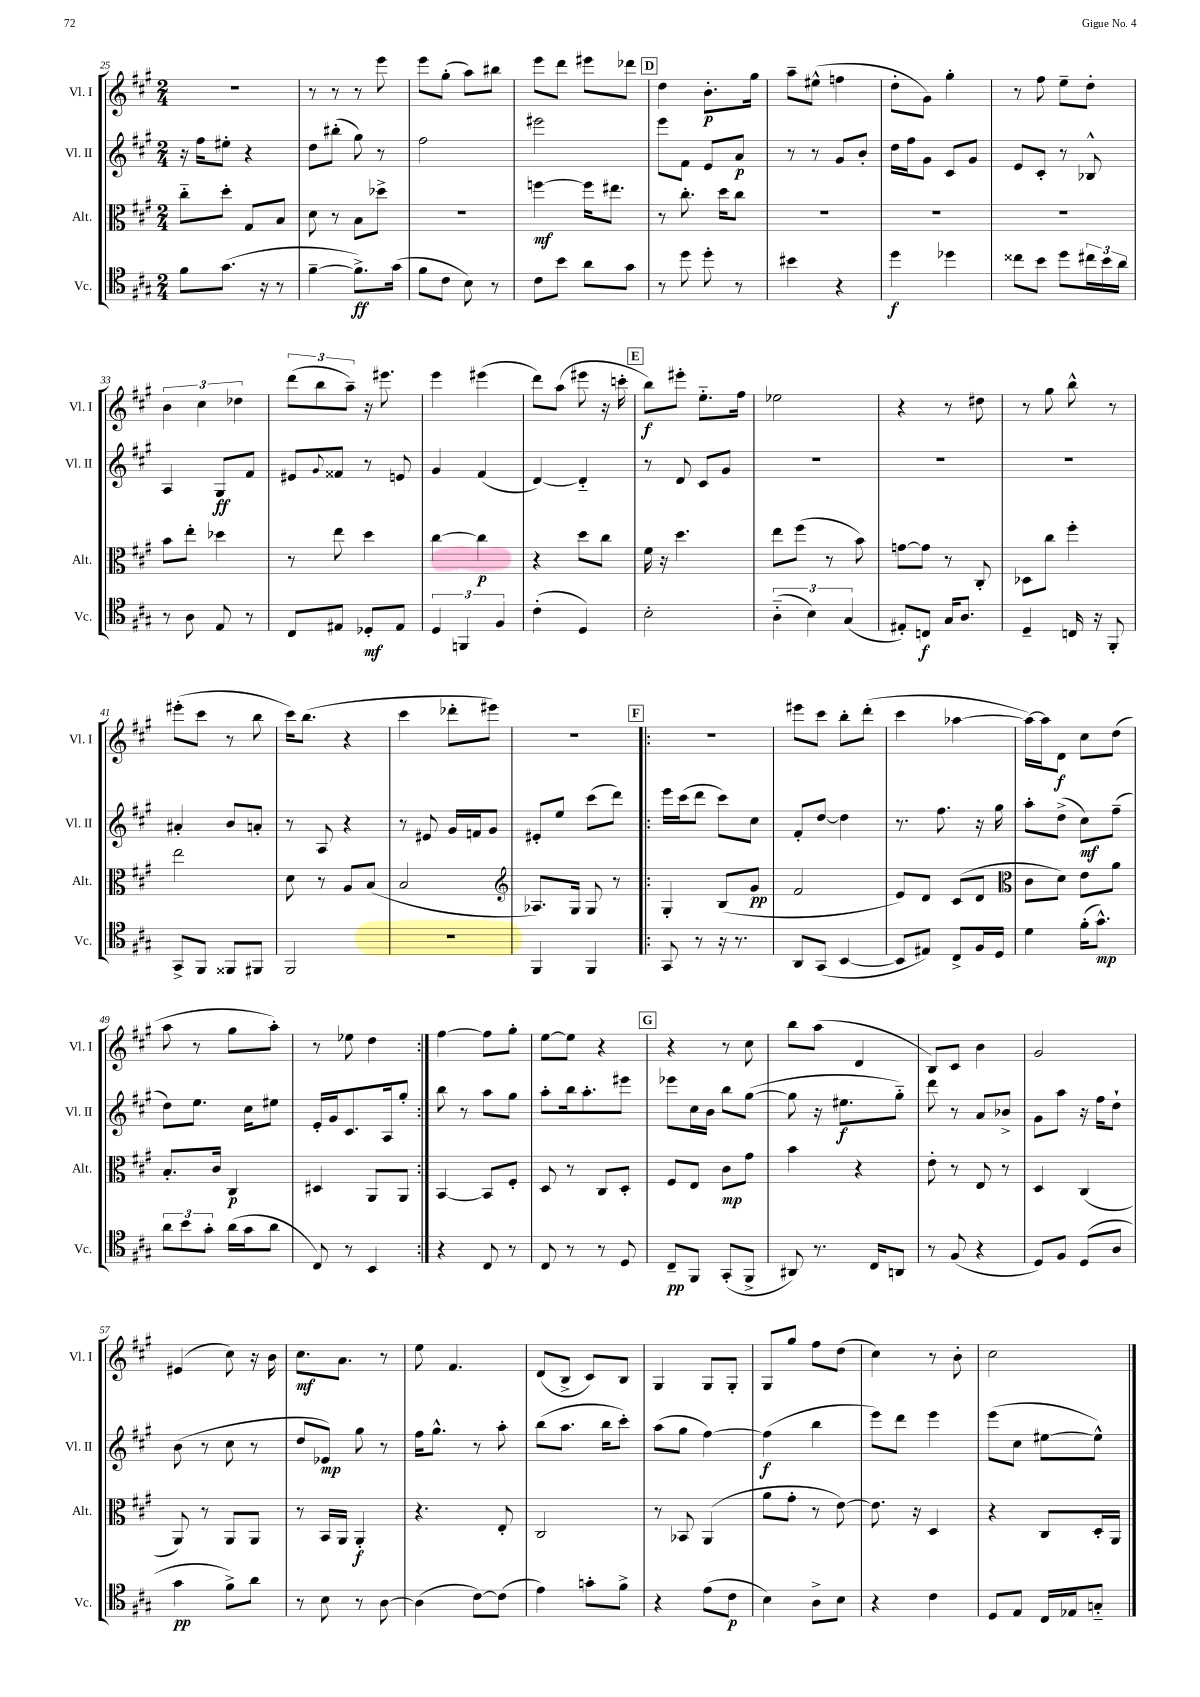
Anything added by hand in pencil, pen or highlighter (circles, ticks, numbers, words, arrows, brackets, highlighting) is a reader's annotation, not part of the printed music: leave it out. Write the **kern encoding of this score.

**kern	**kern	**kern	**kern
*staff4	*staff3	*staff2	*staff1
*clefC4	*clefC3	*clefG2	*clefG2
*k[f#c#g#]	*k[f#c#g#]	*k[f#c#g#]	*k[f#c#g#]
*M2/4	*M2/4	*M2/4	*M2/4
8f#	8cc#'~	16r	2r
.	.	16ff#	.
(8.g#	8dd'	8ee#'	.
.	8G#	4r	.
16r	.	.	.
8r	8B	.	.
=	=	=	=
[4f#~	8d	8dd	8r
.	8r	(8bb#'	8r
8.f#^])	8B	8gg#)	8r
.	8dd-^	8r	8eee
(16g#	.	.	.
=	=	=	=
8f#	2r	2ff#	8eee
8c#	.	.	(8gg#'
8B)	.	.	8aa)
8r	.	.	8bb#
=	=	=	=
8c#	[4ff	2eee#	8eee
8b	.	.	8ddd
8a	16ff]	.	8eee#
.	8.ee#	.	.
8g#	.	.	8ddd-
=	=	=	=
8r	8r	8eee	4dd
8dd	8.cc#'	8f#	.
8dd'	.	8e	8.b'
.	16dd	.	.
8r	8cc#	8a	.
.	.	.	16gg#
=	=	=	=
4b#	2r	8r	8aa~
.	.	8r	(8ee#^^
4r	.	8g#	4ff
.	.	8b'	.
=	=	=	=
4dd	2r	16dd	8dd'
.	.	16ff#	.
.	.	8g#	8g#)
4dd-	.	8c#	4gg#'
.	.	8g#	.
=	=	=	=
8cc##	2r	8e	8r
8b	.	8c#'	8ff#
8dd	.	8r	8ee~
24cc#	.	8B-^^	8dd'
24b	.	.	.
24a	.	.	.
=	=	=	=
8r	8b	4A	6b
8A	8ee'	.	.
.	.	.	6cc#
8E	4dd-	8G#	.
.	.	.	6dd-
8r	.	8f#	.
=	=	=	=
8C#	8r	8e#	(12ddd
.	.	.	12bb
.	.	8qqg#	.
8E#	8ee	8f##	.
.	.	.	12aa~)
8D-'	4dd	8r	16r
.	.	.	8.eee#
8E#	.	8e	.
=	=	=	=
6D	[4cc#	4g#	4eee
6FF	.	.	.
.	4cc#]	(4f#	(4eee#
6F#	.	.	.
=	=	=	=
(4c#'	4r	[4d)	8ddd)
.	.	.	(8aa
4D)	8dd	4d'~]	8eee#
.	8cc#	.	16r
.	.	.	16ccc'
=	=	=	=
2B'	16f#	8r	8bb)
.	16r	.	.
.	4.dd	8d	8eee#'
.	.	8c#	8.ee'~
.	.	8g#	.
.	.	.	16ff#
=	=	=	=
(6A'~	8ee	2r	2ee-
.	(8ff#	.	.
6B)	.	.	.
.	8r	.	.
(6G#	.	.	.
.	8b)	.	.
=	=	=	=
8E#')	[8g	2r	4r
8C	8g]	.	.
16G#	8r	.	8r
8.A	.	.	.
.	8C#'	.	8dd#
=	=	=	=
4D~	8D-	2r	8r
.	8cc#	.	8gg#
16C	4ff#'	.	8bb^^
16r	.	.	.
8FF#'	.	.	8r
=	=	=	=
8GG#^	2ee	4a#'	(8eee#'
8FF#	.	.	8ccc#
8FF##	.	8b	8r
8FF#	.	8a'	8bb
=	=	=	=
2FF#	8d	8r	16ccc#)
.	.	.	(8.bb
.	8r	8A	.
.	8A	4r	4r
.	(8B	.	.
=	=	=	=
2r	2B	8r	4ccc#
.	.	8e#	.
.	.	16g#	8ddd-'
.	.	16f	.
.	.	8g#	8eee#)
=	=	=	=
*	*clefG2	*	*
4FF#	8.A-)	8e#'	2r
.	.	8ee	.
.	16G#	.	.
4FF#	8G#	(8ccc#	.
.	8r	8ddd)	.
=!|:	=!|:	=!|:	=!|:
8GG#	4G#'	16eee	2r
.	.	(16ccc#	.
8r	.	8ddd	.
16r	(8B	8ccc#)	.
8.r	.	.	.
.	8g#	8cc#	.
=	=	=	=
8AA	2f#	8f#'	8eee#
(8GG#	.	[8dd	8ccc#
[4BB	.	4dd]	8bb'
.	.	.	(8ddd'
=	=	=	=
8BB]	8e)	8.r	4ccc#
8E#)	8d	.	.
.	.	8.ff#	.
8C#^	(8c#	.	[4aa-
16F#	8d	16r	.
16D	.	16gg#	.
=	=	=	=
*	*clefC3	*	*
4d	8c#	8aa'	16aa-_)
.	.	.	16aa-]
.	8d)	(8dd^	8d
(16f#'	8e	8cc#)	8cc#
8.g#^^)	.	.	.
.	8a	(8ff#~	(8dd
=	=	=	=
12a	8.B'	8dd)	8aa
12b	.	.	.
.	.	8.ee	8r
12g#'	.	.	.
.	16c#	.	.
(16a	4C#	.	8gg#
16g#	.	16cc#	.
8a	.	8ee#	8aa')
=	=	=	=
8C#)	4D#	16e'	8r
.	.	16g#	.
8r	.	8.c#	8ee-
4BB	8AA	.	4dd
.	.	16A	.
.	8AA	8gg#'	.
=:|!	=:|!	=:|!	=:|!
4r	[4BB	8bb	[4ff#
.	.	8r	.
8C#	8BB]	8aa	8ff#]
8r	8F#'	8gg#	8gg#'
=	=	=	=
8C#	8D	8aa'	[8ee
8r	8r	16bb	8ee]
.	.	8.aa'	.
8r	8C#	.	4r
8D	8D'	8eee#	.
=	=	=	=
8C#~	8F#	8eee-	4r
8FF#	8E	16cc#	.
.	.	16b	.
(8GG#'	8c#	8bb	8r
8FF#^	8g#	([8gg#	8cc#
=	=	=	=
8AA#)	4b	8gg#]	8bb
8.r	.	16r	(8aa
.	.	8.ee#	.
.	4r	.	4d
16C#	.	.	.
8AA	.	8gg#'~)	.
=	=	=	=
8r	8e'	8ddd	8B)
(8F#	8r	8r	8c#
4r	8E	8a	4b
.	8r	8b-^	.
=	=	=	=
8D)	4D	8g#	2g#
8F#	.	8aa	.
(8D	(4C#	16r	.
.	.	16ff#	.
8A	.	8dd`	.
=	=	=	=
4g#	8AA)	(8b	(4e#
.	8r	8r	.
8f#^)	8AA	8cc#	8cc#)
8a	8AA	8r	16r
.	.	.	16b
=	=	=	=
8r	8r	8dd	8.cc#
8B	16BB	8e-)	.
.	16AA	.	8.a
8r	4AA'	8gg#	.
[8A	.	8r	8r
=	=	=	=
(4A]	4.r	16ff#	8ee
.	.	8.gg#^^	.
.	.	.	4.f#
[8c#)	.	8r	.
(8c#]	8E'	8aa'	.
=	=	=	=
4e)	2C#	(8bb	(8d
.	.	8.aa	8B^
8g'	.	.	8c#)
.	.	16bb	.
8f#^	.	8ccc#')	8B
=	=	=	=
4r	8r	(8aa	4G#
.	8BB-	8gg#	.
(8e	(4AA	[4ff#)	8G#
8c#	.	.	8G#'
=	=	=	=
4B)	8a	(4ff#]	8G#
.	8g#'	.	8gg#
8A^	8r	4bb	8ff#
8B	[8e)	.	(8dd
=	=	=	=
4r	8.e]	8eee)	4cc#)
.	.	8ddd	.
.	16r	.	.
4c#	4D	4eee	8r
.	.	.	8b'
=	=	=	=
8D	4r	(8eee	2cc#
8E	.	8cc#	.
16C#	8C#	[8ee#	.
16E-	.	.	.
8G'~	16D'	8ee#^^])	.
.	16AA	.	.
==	==	==	==
*-	*-	*-	*-
